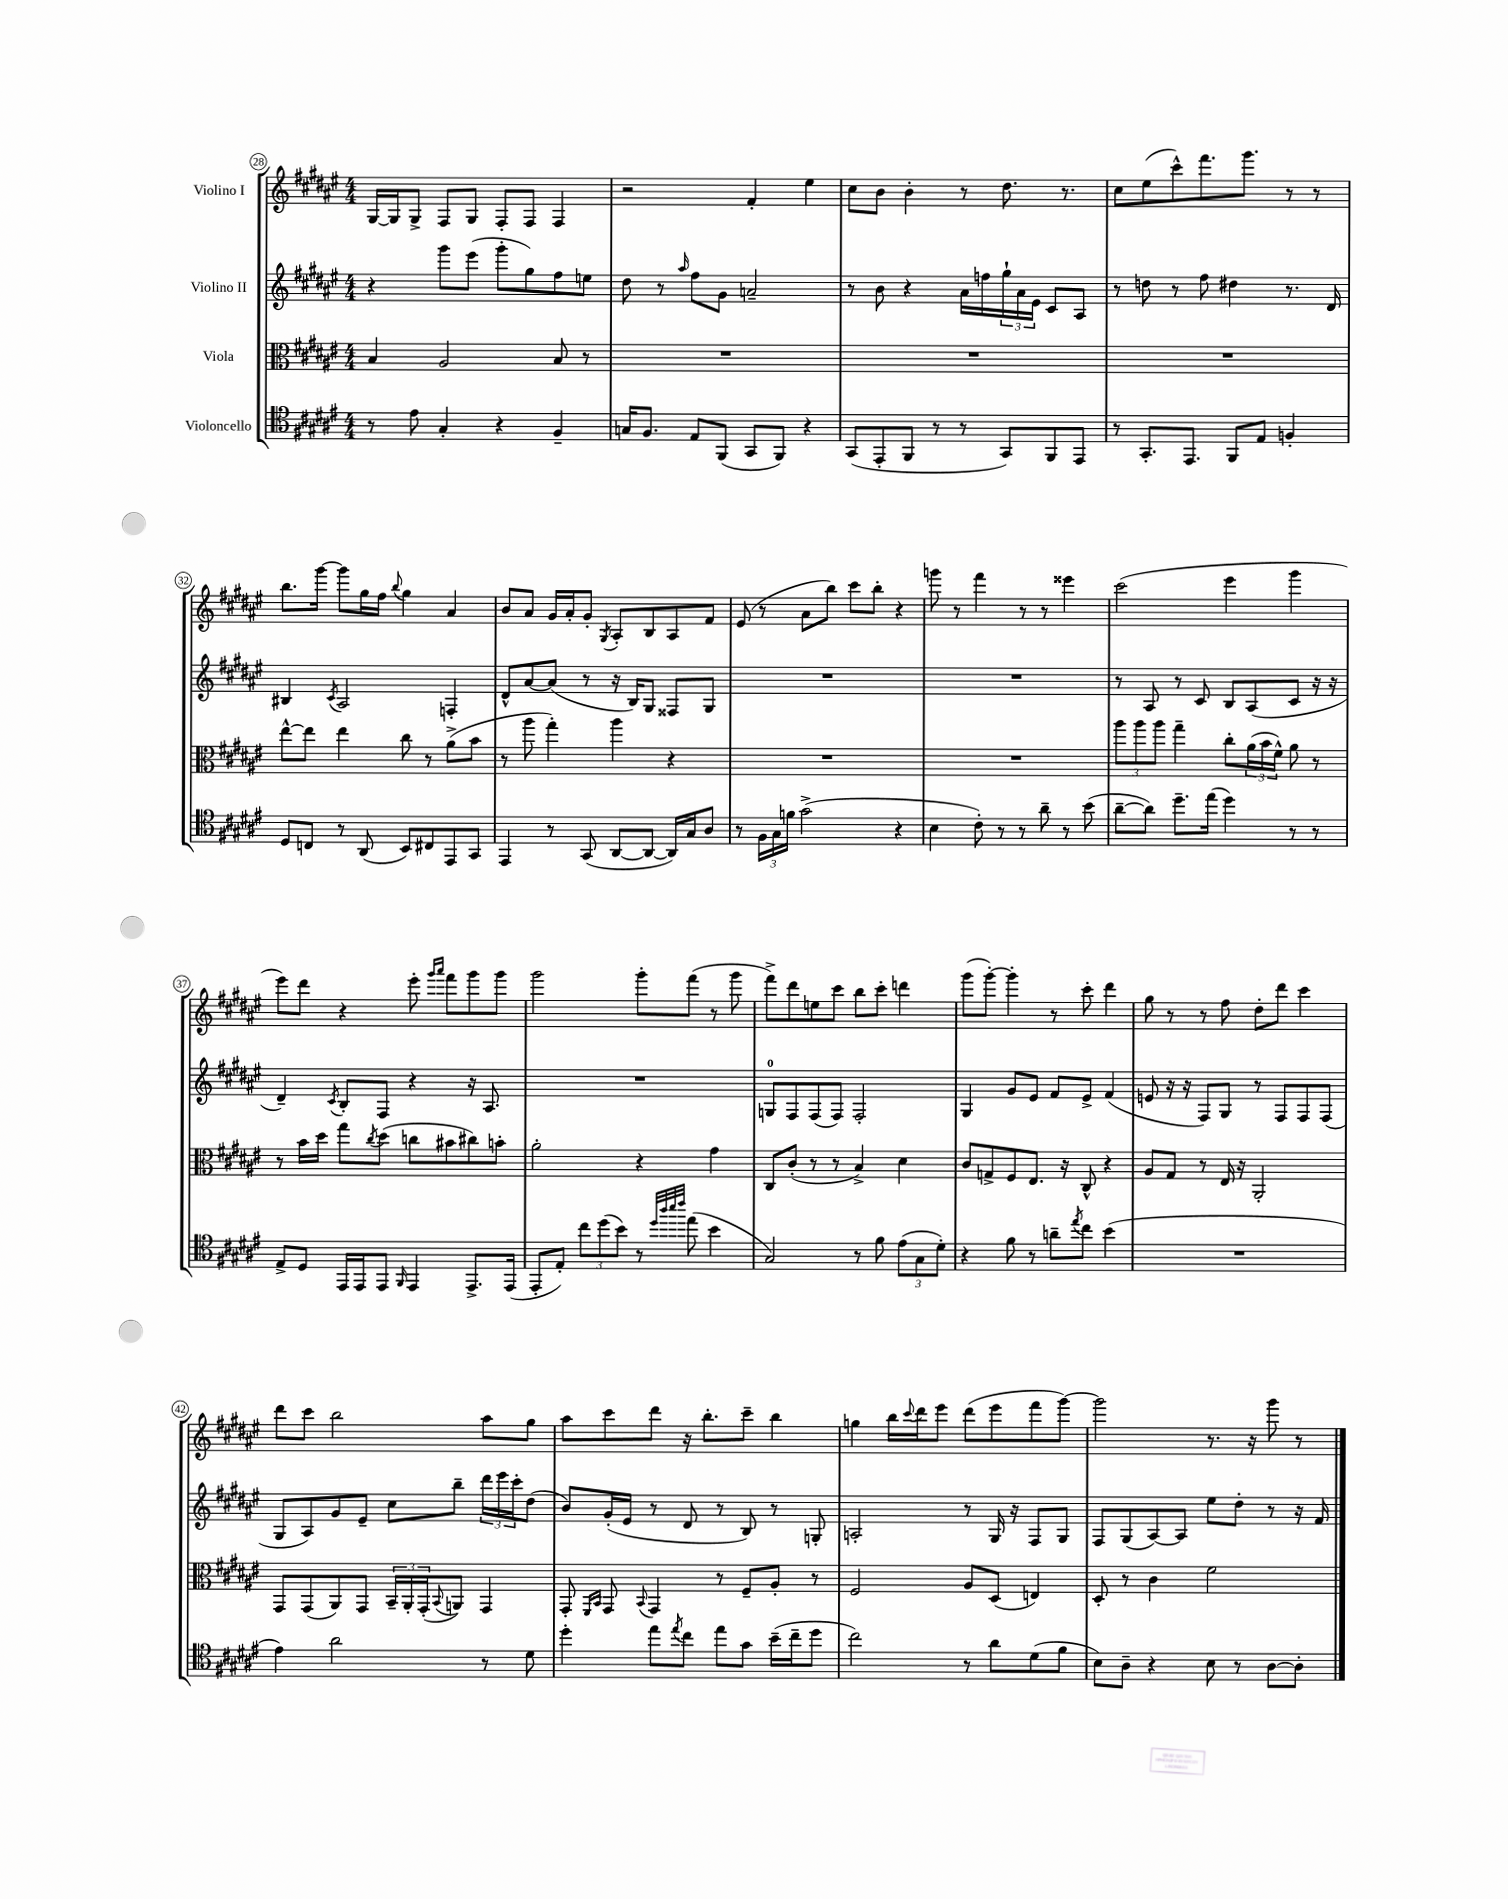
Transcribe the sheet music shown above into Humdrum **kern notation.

**kern	**kern	**kern	**kern
*part4	*part3	*part2	*part1
*staff4	*staff3	*staff2	*staff1
*I"Violoncello	*I"Viola	*I"Violino II	*I"Violino I
*clefC4	*clefC3	*clefG2	*clefG2
*k[f#c#g#d#a#e#]	*k[f#c#g#d#a#e#]	*k[f#c#g#d#a#e#]	*k[f#c#g#d#a#e#]
*M4/4	*M4/4	*M4/4	*M4/4
=28	=28	=28	=28
8r	4B/	4r	[16G#/LL
.	.	.	16G#/J]
8e#\	.	.	8G#^/J
4G#'/	2A#/	8ggg#\L	8F#/L
.	.	(8eee#\J	8G#/J
4r	.	8ggg#'\L	8F#'/L
.	.	8gg#\)	8F#/J
4F#~/	8B/	8ff#\	4F#/
.	8r	8een\J	.
=29	=29	=29	=29
16Gn/KL	1r	8dd#\	2r
8.F#/J	.	.	.
.	.	8r	.
.	.	16qqaa#/	.
8E#/L	.	8ff#\L	.
(8FF#/J	.	8g#\J	.
8GG#/L	.	2an~/	4f#'/
8FF#/J)	.	.	.
4r	.	.	4ee#\
=30	=30	=30	=30
(8GG#/L	1r	8r	8cc#\L
8EE#'/	.	8b\	8b\J
8FF#/J	.	4r	4b'\
8r	.	.	.
8r	.	16a#\LL	8r
.	.	16ffn\	.
8GG#/L)	.	24gg#`\	8.dd#\
.	.	24a#\	.
.	.	24e#\JJ	.
8FF#/	.	8c#/L	.
.	.	.	8.r
8EE#/J	.	8A#/J	.
=31	=31	=31	=31
8r	1r	8r	8cc#\L
8.GG#'/L	.	8ddn\	(8ee#\
.	.	8r	8ccc#^^\)
8.EE#/J	.	.	.
.	.	8ff#\	8.fff#\
8FF#/L	.	4dd#X\	.
.	.	.	8.ggg#\J
8E#/J	.	.	.
4Fn'/	.	8.r	8r
.	.	.	8r
.	.	16d#/	.
!!LO:LB:g=z
=32	=32	=32	=32
8D#/L	[8ee#^^\L	4B#X/	8.bb\L
8Cn/J	8ee#\J]	.	.
.	.	.	[16ggg#\Jk
.	.	8qc#/	.
8r	4ee#\	2A#/	8ggg#\L]
(8AA#/	.	.	16gg#\L
.	.	.	16ff#\JJ
.	.	.	8qqbb/
8BB/L)	8cc#\	.	4gg#\
8C#X/	8r	.	.
8EE#/	(8a#^\L	4Fn'/	4a#/
8GG#/J	8b\J	.	.
=33	=33	=33	=33
4EE#/	8r	8d#^^/L	8b/L
.	8aa#\	[8a#/	8a#/J
8r	4gg#'\)	(8a#/J]	16g#/LL
.	.	.	16a#'/J
(8GG#/	.	8r	8g#'/J
.	.	.	8qG#/
[8AA#/L	4aa#\	16r	8A#'/L
.	.	16B/KL)	.
8AA#/J_	.	8G#/J	8B/
16AA#/LL])	4r	8F##X/L	8A#/
16G#/J	.	.	.
8A#/J	.	8G#/J	8f#/J
=34	=34	=34	=34
8r	1r	1r	(8e#/
24F#\LL	.	.	8r
24G#\	.	.	.
24fn\JJ	.	.	.
(2g#^\	.	.	8a#\L
.	.	.	8bb\J)
.	.	.	8ccc#\L
.	.	.	8bb'\J
4r	.	.	4r
=35	=35	=35	=35
4B\	1r	1r	8gggn\
.	.	.	8r
8c#'\)	.	.	4fff#\
8r	.	.	.
8r	.	.	8r
8a#~\	.	.	8r
8r	.	.	4eee##X\
(8b\	.	.	.
=36	=36	=36	=36
[8a#~\L	12aa#\L	8r	(2ccc#\
.	12aa#\	.	.
8a#\J])	.	8A#/	.
.	12aa#\J	.	.
8.dd#~\L	4gg#~\	8r	.
.	.	8c#/	.
(16ee#\Jk	.	.	.
4dd#\)	8cc#'\L	8B/L	4eee#\
.	(24a#\L	(8A#/	.
.	24b\	.	.
.	24f#^^\JJ)	.	.
8r	8a#\	8c#/J	4ggg#\
8r	8r	16r	.
.	.	16r	.
!!LO:LB:g=z
=37	=37	=37	=37
8E#^/L	8r	4d#~/)	8eee#\L)
8D#/J	16b\LL	.	8ddd#\J
.	16dd#\JJ	.	.
.	.	8qc#/	.
16EE#/LL	8gg#\L	8B'/L	4r
16EE#/J	.	.	.
.	8qcc#/	.	.
8EE#/J	(8dd#\J	8F#/J	.
16qqFF#/	.	.	.
4EE#/	8ccn\L	4r	8eee#'\
.	.	.	16qqggg#/LL
.	.	.	16qqaaa#/JJ
.	8b#X\	.	8fff#\L
8.EE#^/L	8cc#X\)	16r	8ggg#\
.	.	8.A#/	.
.	8bn'\J	.	8ggg#\J
(16EE#/Jk	.	.	.
=38	=38	=38	=38
8EE#'/L	2a#'\	1r	2ggg#\
8E#'/J)	.	.	.
12cc#\L	.	.	.
(12dd#\	.	.	.
12b\J)	.	.	.
8r	4r	.	8ggg#'\L
32qqdd#/LLL	.	.	.
32qqaa#/	.	.	.
32qqbb/	.	.	.
32qqccc#/JJJ	.	.	.
(8ee#\	.	.	(8fff#\J
4b\	4g#\	.	8r
.	.	.	8ggg#\
=39	=39	=39	=39
2G#/)	8C#/L	8Gn/L	8fff#^\L)
.	(8c#'/J	8F#/	8ddd#\
.	8r	(8F#/	8een\
.	8r	8F#/J)	8ccc#\J
8r	4B^/)	2F#'/	8bb\L
8f#\	.	.	8ccc#'\J
(12e#\L	4d#\	.	4dddn\
12G#\	.	.	.
12d#'\J)	.	.	.
=40	=40	=40	=40
4r	8c#/L	4G#/	(8ggg#\L
.	8Gn^/	.	[8ggg#'\J)
8f#\	8F#/	8g#/L	4ggg#'\]
8r	8.E#/J	8e#/J	.
8an~\L	.	8f#/L	8r
.	16r	.	.
8qee#/	.	.	.
8cc#\J	8C#^^/	8e#^/J	8ccc#'\
(4b\	4r	(4f#/	4ddd#\
=41	=41	=41	=41
1r	8A#/L	8en/	8gg#\
.	8G#/J	16r	8r
.	.	16r	.
.	8r	8F#/L)	8r
.	16E#/	8G#/J	8ff#\
.	16r	.	.
.	2AA#'/	8r	8dd#'\L
.	.	8F#/L	8ddd#\J
.	.	8F#/	4ccc#\
.	.	(8F#/J	.
!!LO:LB:g=z
=42	=42	=42	=42
4e#\)	8GG#/L	8G#/L	8ddd#\L
.	(8GG#/	8A#/)	8ccc#\J
2a#\	8AA#/)	8g#/	2bb\
.	8GG#/J	8e#~/J	.
.	24BB~/LL	8cc#\L	.
.	24AA#'/	.	.
.	(24GG#'/J	.	.
.	8qqBB/	.	.
.	8AAn/J)	8bb~\J	.
8r	4GG#/	24ddd#\LL	8aa#\L
.	.	24eee#\	.
.	.	24ccc#'\J	.
8d#\	.	(8dd#\J	8gg#\J
=43	=43	=43	=43
4dd#'\	8GG#'/	8b/L)	8aa#\L
.	16qqFF#/LL	.	.
.	16qqBB/JJ	.	.
.	8GG#/	(16g#'/L	8ccc#\
.	.	16e#/JJ	.
.	8qqBB/	.	.
8ee#\L	4GG#/	8r	8ddd#\J
8qee#/	.	.	.
8cc#\J	.	8d#/	16r
.	.	.	8.bb'\L
8ee#\L	8r	8r	.
8g#\J	8F#~/L	8B/)	8ccc#~\J
(16b~\LL	8A#'/J	8r	4bb\
16cc#~\J	.	.	.
8dd#\J	8r	8Gn'/	.
=44	=44	=44	=44
2cc#\)	2F#/	2An'/	4ggn\
.	.	.	16bb\LL
.	.	.	8qqccc#/
.	.	.	16ddd#\J
.	.	.	8eee#\J
8r	8A#/L	8r	(8ddd#\L
8a#\L	(8D#/J	16G#/	8eee#\
.	.	16r	.
(8d#\	4En/)	8F#/L	8fff#\
8f#\J	.	8G#/J	[8ggg#\J)
=45	=45	=45	=45
8B\L)	8D#'/	8F#/L	2ggg#\]
8A#~\J	8r	(8G#/	.
4r	4c#\	[8A#/)	.
.	.	8A#/J]	.
8B\	2f#\	8ee#\L	8.r
8r	.	8dd#'\J	.
.	.	.	16r
[8A#\L	.	8r	8ggg#\
8A#'\J]	.	16r	8r
.	.	16f#/	.
==	==	==	==
*-	*-	*-	*-
